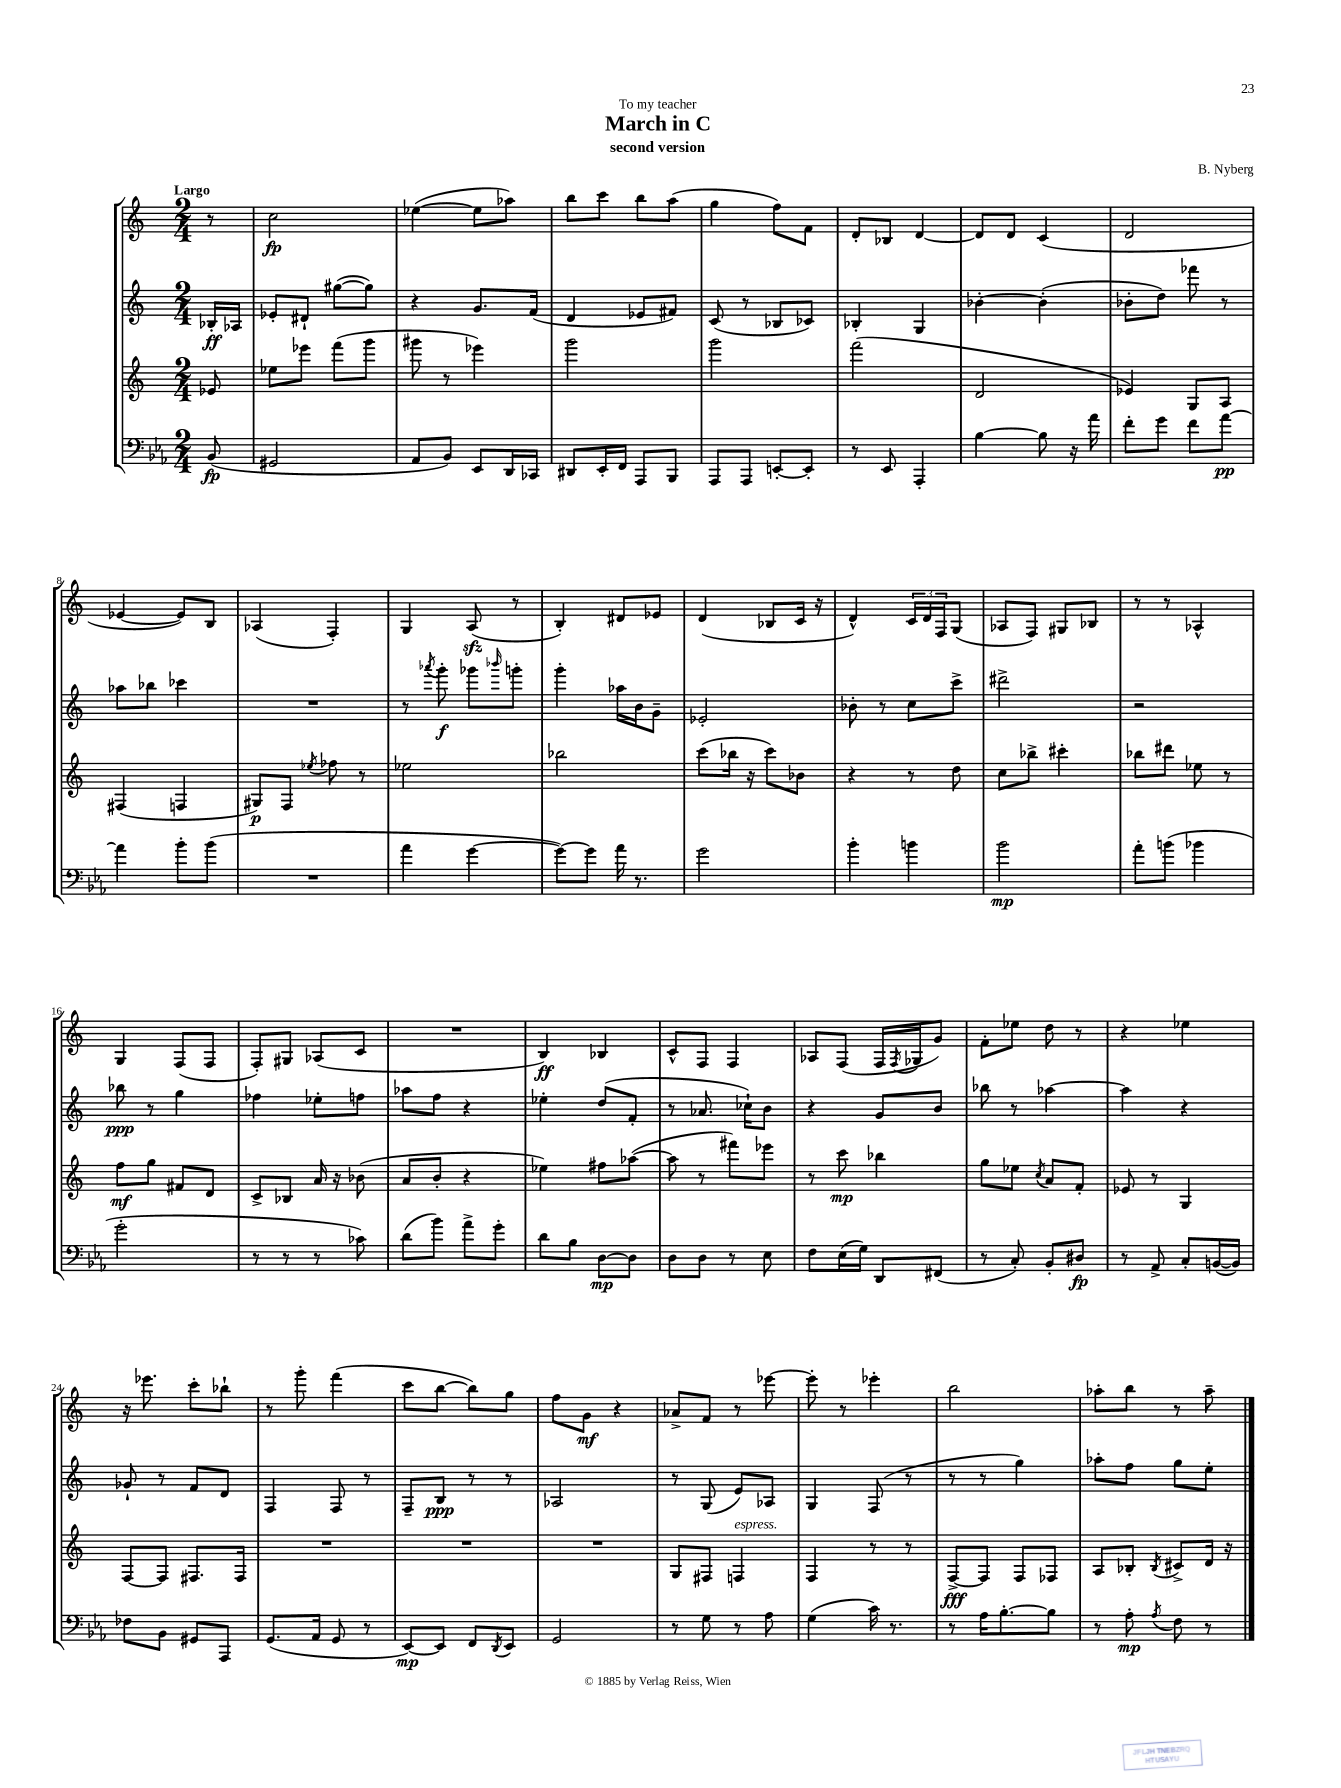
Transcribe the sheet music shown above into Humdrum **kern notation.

**kern	**kern	**kern	**kern
*staff4	*staff3	*staff2	*staff1
*clefF4	*clefG2	*clefG2	*clefG2
*k[b-e-a-]	*k[]	*k[]	*k[]
*M2/4	*M2/4	*M2/4	*M2/4
(8BB-	8e-	16B-'	8r
.	.	16A-	.
=	=	=	=
2GG#	8ee-	8e-'	2cc
.	8eee-	8d#`	.
.	(8fff	([8gg#	.
.	8ggg	8gg#])	.
=	=	=	=
8AA-	8ggg#	4r	([4ee-
8BB-)	8r	.	.
8EE-	4eee-)	8.g	8ee-]
16DD	.	.	8aa-)
16CC-	.	(16f	.
=	=	=	=
8DD#	2ggg	4d	8bb
16EE-'	.	.	8ccc
16FF	.	.	.
8AAA-	.	8e-	8bb
8BBB-	.	8f#)	(8aa
=	=	=	=
8AAA-	2ggg	(8c	4gg
8AAA-	.	8r	.
[8EE'	.	8B-	8ff)
8EE']	.	8c-)	8f
=	=	=	=
8r	(2fff	4B-'	8d'
8EE-	.	.	8B-
4AAA-'	.	4G	[4d
=	=	=	=
[4B-	2d	[4b-'	8d]
.	.	.	8d
8B-]	.	(4b-']	(4c
16r	.	.	.
16a-	.	.	.
=	=	=	=
8f'	4e-)	8b-'	2d
8g	.	8dd)	.
8f	8G	8fff-	.
[8a-	8A	8r	.
=	=	=	=
4a-]	(4F#	8aa-	[4e-
.	.	8bb-	.
8b-'	4F	4ccc-	8e-])
(8b-	.	.	8B
=	=	=	=
2r	8G#)	2r	(4A-
.	8F	.	.
.	8qee-	.	.
.	8ff-	.	4F')
.	8r	.	.
=	=	=	=
4a-	2ee-	8r	4G
.	.	8qaaa-	.
.	.	8ggg'	.
[4g	.	8ggg-	(8A
.	.	16qqbbb-	.
.	.	8ggg'	8r
=	=	=	=
8g_)	2bb-	4ggg'	4B')
8g]	.	.	.
16a-	.	16aa-	8d#
8.r	.	16b	.
.	.	8g~	8e-
=	=	=	=
2g	(8ccc	2e-'	(4d
.	16bb-	.	.
.	16r	.	.
.	8ccc)	.	8B-
.	8b-	.	16c
.	.	.	16r
=	=	=	=
4b-'	4r	8b-'	4d^^)
.	.	8r	.
4b	8r	8cc	24c
.	.	.	24d
.	.	.	24F
.	8dd	8ccc^	(8G
=	=	=	=
2b-	8cc	2ddd#^	8A-
.	8bb-^	.	8F)
.	4ccc#'	.	8G#
.	.	.	8B-
=	=	=	=
8a-'	8bb-	2r	8r
(8b	8ddd#	.	8r
4b-	8ee-	.	4A-^^
.	8r	.	.
=	=	=	=
2g'	8ff	8bb-	4G
.	8gg	8r	.
.	8f#	4gg	(8F
.	8d	.	8F
=	=	=	=
8r	8c^	4ff-	8F')
8r	8B-	.	8G#
8r	16a	8ee-'	(8A-
.	16r	.	.
8c-)	(8b-	8ff	8c
=	=	=	=
(8d	8a	8aa-	2r
8b-)	8b'	8ff	.
8a-^	4r	4r	.
8g'	.	.	.
=	=	=	=
8d	4ee-)	4ee-'	4B)
8B-	.	.	.
[8D	8ff#	(8dd	4B-
8D]	([8aa-	8f'	.
=	=	=	=
8D	8aa-]	8r	8c^^
8D	8r	8.a-	8F
8r	8fff#)	.	4F
.	.	16cc-`)	.
8E-	8eee-	8b	.
=	=	=	=
8F	8r	4r	8A-
(16E-	8ccc	.	(8F
16G)	.	.	.
8DD	4bb-	8g	16F
.	.	.	8qF
.	.	.	16G-
(8FF#	.	8b	8g)
=	=	=	=
8r	8gg	8bb-	8f'
8C')	8ee-	8r	8ee-
.	8qcc	.	.
8BB-'	8a	[4aa-	8dd
8D#	8f'	.	8r
=	=	=	=
8r	8e-	4aa-]	4r
8AA-^	8r	.	.
8C'	4G	4r	4ee-
([16BB	.	.	.
16BB])	.	.	.
=	=	=	=
8F-	[8F	8g-`	16r
.	.	.	8.eee-
8BB-	8F]	8r	.
8GG#	8.F#	8f	8ccc'
8AAA-	.	8d	8bb-`
.	16F#	.	.
=	=	=	=
(8.GG	2r	4F	8r
.	.	.	8ggg'
16AA-	.	.	.
8GG	.	8F	(4fff
8r	.	8r	.
=	=	=	=
[8EE-)	2r	8F~	8ccc
8EE-]	.	8B	[8bb
8FF	.	8r	8bb])
8qDD	.	.	.
8EE-	.	8r	8gg
=	=	=	=
2GG	2r	2A-	8ff
.	.	.	8g
.	.	.	4r
=	=	=	=
8r	8G	8r	8a-^
8G	8F#	(8G	8f
8r	4F	8e)	8r
8A-	.	8A-	[8eee-
=	=	=	=
(4G	4F	4G	8eee-']
.	.	.	8r
16c)	8r	(8F	4eee-'
8.r	.	.	.
.	8r	8r	.
=	=	=	=
8r	[8F^	8r	2bb
16A-	8F]	8r	.
[8.B-'	.	.	.
.	8F	4gg)	.
8B-]	8F-	.	.
=	=	=	=
8r	8A	8aa-'	8aa-'
8A-'	8B-'	8ff	8bb
8qA-	8qB-	.	.
8F	8c#^	8gg	8r
8r	16d	8ee'	8aa-~
.	16r	.	.
==	==	==	==
*-	*-	*-	*-
